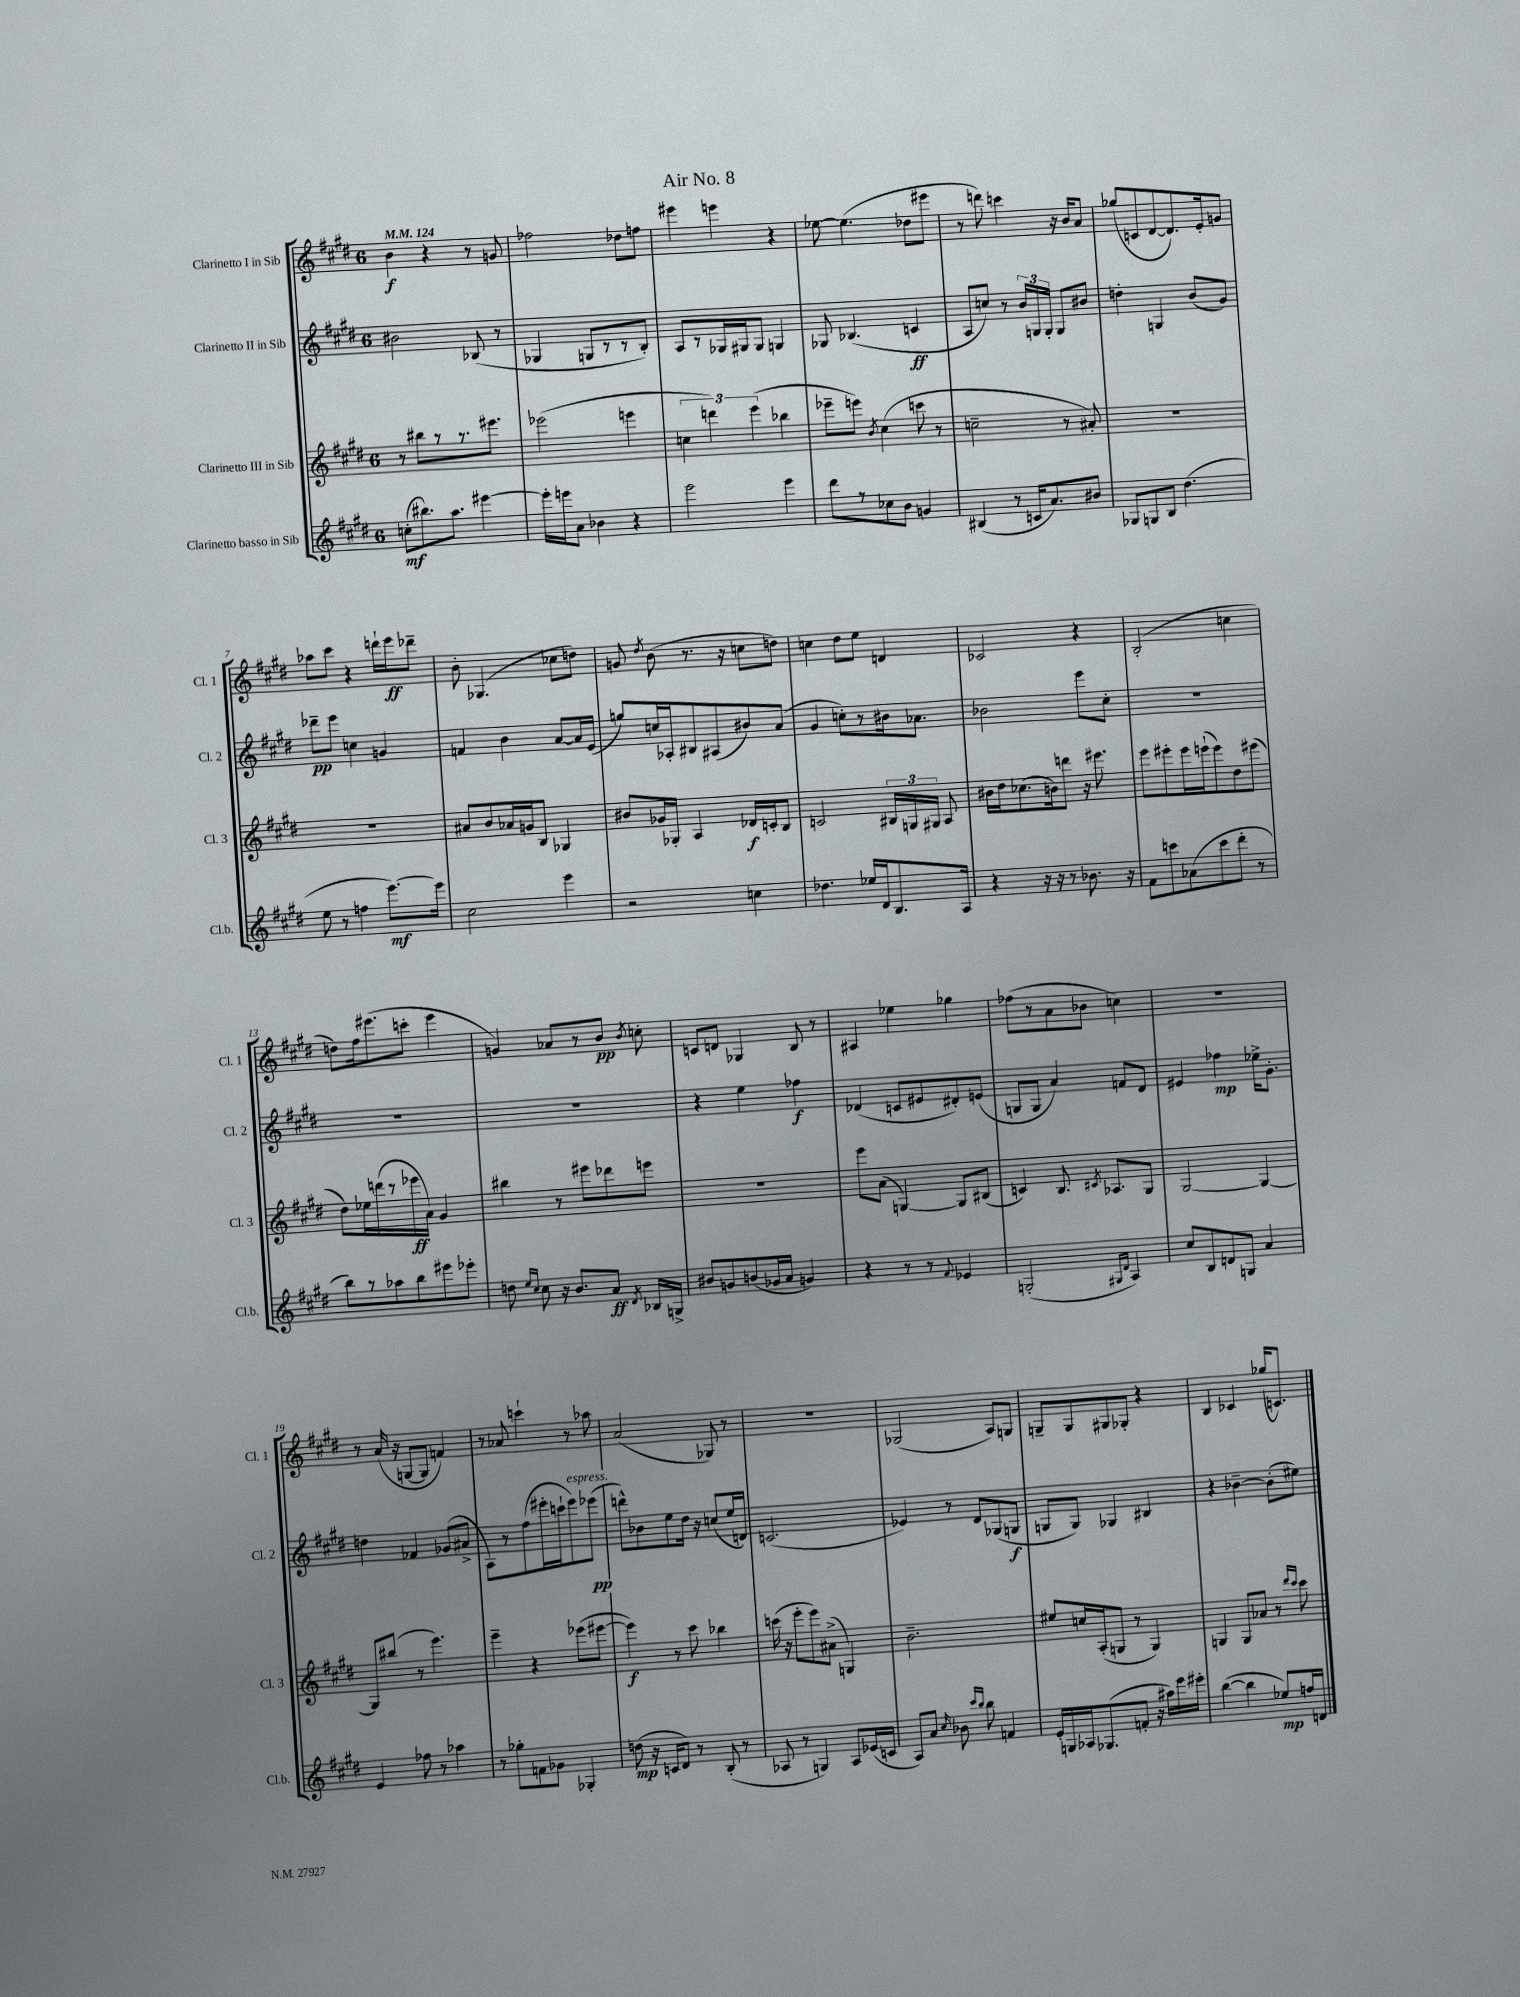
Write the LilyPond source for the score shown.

\header { title = "Air No. 8" }
<<
\new StaffGroup <<
\new Staff = "s0" \with { instrumentName = "Clarinetto I in Sib" shortInstrumentName = "Cl. 1" } {
    \clef treble \key e \major \once \override Staff.TimeSignature.style = #'single-digit \time 6/8 \tempo 4 = 124
    \autoBeamOff b'4\f r4 r8 g'8 |
    fes''2 des''8[ f''8] |
    eis'''4 e'''4 r4 |
    ees''8~ ees''4.( des''8[ eis'''8] |
    r8 d'''8) c'''4 r16 b'16[ a'8] |
    ges''8[( c'8 dis'8~ dis'8.) e'16-. g'8] |
    aes''8[ cis'''8] r4 d'''16[-! e'''16\ff des'''8]-- |
    b'8-. ges4.( ces''8[ d''8]) |
    g'8 \acciaccatura { dis''8 } b'8( r8. r16 c''8[ d''8]) |
    c''4 dis''8[ e''8] d'4 |
    ces'2 r4 |
    b2-.( c''4 |
    d''8[) fis''16 eis'''8.( c'''8]-. eis'''4 |
    g'4) aes'8[ r8 b'8]\pp \acciaccatura { b'8 } c''8-. |
    c'8[ d'8] ges4 b8 r8 |
    ais4 ees''4 ges''4 |
    fes''8[( r8 a'8 bes'8] c''4) |
    R2. |
    r8 a'16( r16 g8[~ g8] f'4) |
    r8 aes'8 c'''4-! r8 aes''8 |
    a'2( ges8) r8 |
    r2. |
    ges2( a8[) g8] |
    g8[-- g8 gis8 ges8]-. r4 |
    b4 ces'4 ges''16[( c'8.]) \bar "|." |
}
\new Staff = "s1" \with { instrumentName = "Clarinetto II in Sib" shortInstrumentName = "Cl. 2" } {
    \clef treble \key e \major \once \override Staff.TimeSignature.style = #'single-digit \time 6/8
    \autoBeamOff bis'2 bes8( r8 |
    ges4 g8[ r8 r8 b8]-.) |
    a8[ r8 ges16 gis16 gis8] g4 |
    ges8 bes4.( c'4\ff |
    a8[ c''8]) r8 \tuplet 3/2 { b'16[ g16 g16]-. } g8[ bis'8] |
    d''4-. g4 b'8[( gis'8]) |
    des'''8[--\pp e'''8] c''4 g'4 |
    f'4 b'4 a'8[~ a'16 e'16]( |
    g''8[) c''16 aes16-. bis8 ais8( bis'8) a'8]( |
    gis'4 c''8[-.) r8 bis'16 aes'8.] |
    bes'2 e'''8[ cis''8]-. |
    R2. |
    R2. |
    R2. |
    r4 e''4 fes''4\f |
    des'4( c'8[ eis'8 dis'8-.) e'8]( |
    g8[ g8] a'4) f'8[ dis'8] |
    eis'4 fes''4\mp ees''16[-> gis'8.]-. |
    d''4 fes'4 ges'8[( ais'8]-> |
    a8[) r8 fis''8( eis'''16-. c'''16-! eis'''8^\markup { \italic "espress." }) ees'''8]\pp( |
    d'''8[-^) bes'8 e''8 dis''16] r16 c''8[( e''16 d'16]) |
    c'2.( |
    ees'4) r8 dis'8[ ges8( g8]\f |
    g8[ g8]) ges4 bis4 |
    r4 bes'4~-- bes'8[-.( eis''8]) \bar "|." |
}
\new Staff = "s2" \with { instrumentName = "Clarinetto III in Sib" shortInstrumentName = "Cl. 3" } {
    \clef treble \key e \major \once \override Staff.TimeSignature.style = #'single-digit \time 6/8
    \autoBeamOff r8 bis''8[ r8 r8. eis'''8.] |
    ees'''2( e'''4 |
    \tuplet 3/2 { c''4 d'''4) e'''4( } bes''4 |
    ees'''8[-- e'''8]) \acciaccatura { b'8 } cis''4( c'''8 r8 |
    c''2-- r8 ais'8-.) |
    R2. |
    R2. |
    ais'8[ b'8 aes'16 g'16 b8] ges4 |
    bis'8[ ges'16 ges16]-. a4 des'16[\f c'16-. b8] |
    c'2 \tuplet 3/2 { bis16[ g16 gis16] } a8 |
    bis'16[ dis''16 ces''8.( b'16) d'''8] r16 eis'''8. |
    e'''8[ eis'''8-. eis'''16 e'''16-!( e'''8) dis''8 eis'''8]( |
    dis''8[) ees''16 d'''16( r8 ees'''16\ff a'16]) gis'4 |
    bis''4 r8 eis'''8[ des'''8 e'''8] |
    R2. |
    e'''8[ a'8]( g4~) g8[ bis8]( |
    c'4) b8. \acciaccatura { cis'8 } aes8.[ gis8] |
    gis2~ gis4~ |
    gis8[ bis''8]( r8 e'''4.) |
    e'''4-- r4 ees'''8[( eis'''8]~ |
    eis'''4\f) r8 cis'''8 bes''4 |
    c'''16( r16 e'''8[-. e'''8) ais'8]->( g4) |
    b'2.-- |
    eis''8[ c''16 a16-.( g8] r8 g4) |
    g4 g8[ aes'8] r8 \grace { dis'''16[ cis'''16] } cis'''8 \bar "|." |
}
\new Staff = "s3" \with { instrumentName = "Clarinetto basso in Sib" shortInstrumentName = "Cl.b." } {
    \clef treble \key e \major \once \override Staff.TimeSignature.style = #'single-digit \time 6/8
    \autoBeamOff c''8[-.\mf( bis''8.) a''8.] eis'''4~ |
    eis'''16[-. e'''16 a'8] bes'4 r4 |
    e'''2 e'''4 |
    dis'''8[ r8 ces''8 b'8] g'4 |
    bis4( r8 c'16[ a'8.) bis'8] |
    ges8[ g8 b8] dis''4.( |
    e''8 r8 f''4 e'''8.[~\mf) e'''16] |
    cis''2 e'''4 |
    r2 c''4 |
    des''4. ees''16[ dis'16 b8. a16] |
    r4 r16 r16 r8 bes'8. r16 |
    fis'8[ c'''8 aes'8( c'''8 dis'''8]-. r8 |
    b''8[) r8 aes''8 b''8 eis'''8 ees'''8]-. |
    d''8 \grace { e''16[ cis''16] } cis''8 r16 b'8.[ a'8]\ff \acciaccatura { dis'8 } bes16[ g16]-> |
    bis'8[ g'8 b'8( ges'16 a'16] g'4) |
    r4 r8 r8 \appoggiatura { fis'8 } ees'4 |
    g2-.( \grace { gis16[ dis'16] } a4) |
    cis''8[ b8 d'8 g8] a'4 |
    e'4 fes''8 r8 aes''4 |
    r8 ges''8[-. f'8 ges'8] ges4-. |
    d''8\mp( r16 c'16[ dis'8]) r8 b8-.( r8 |
    aes8 r8 g4) aes8[ ees'16( c'16] |
    a8[) a'8] \grace { cis''16 } bes'8 \grace { cis'''16[ b''16] } b''8 f'4 |
    e'16[-. g16 aes16 ges8.( f'8]-. r16 ais''16[) e'''16 eis'''16]-. |
    b''4~( b''4 ees''8[\mp) f''16 d'16] \bar "|." |
}
>>
>>
